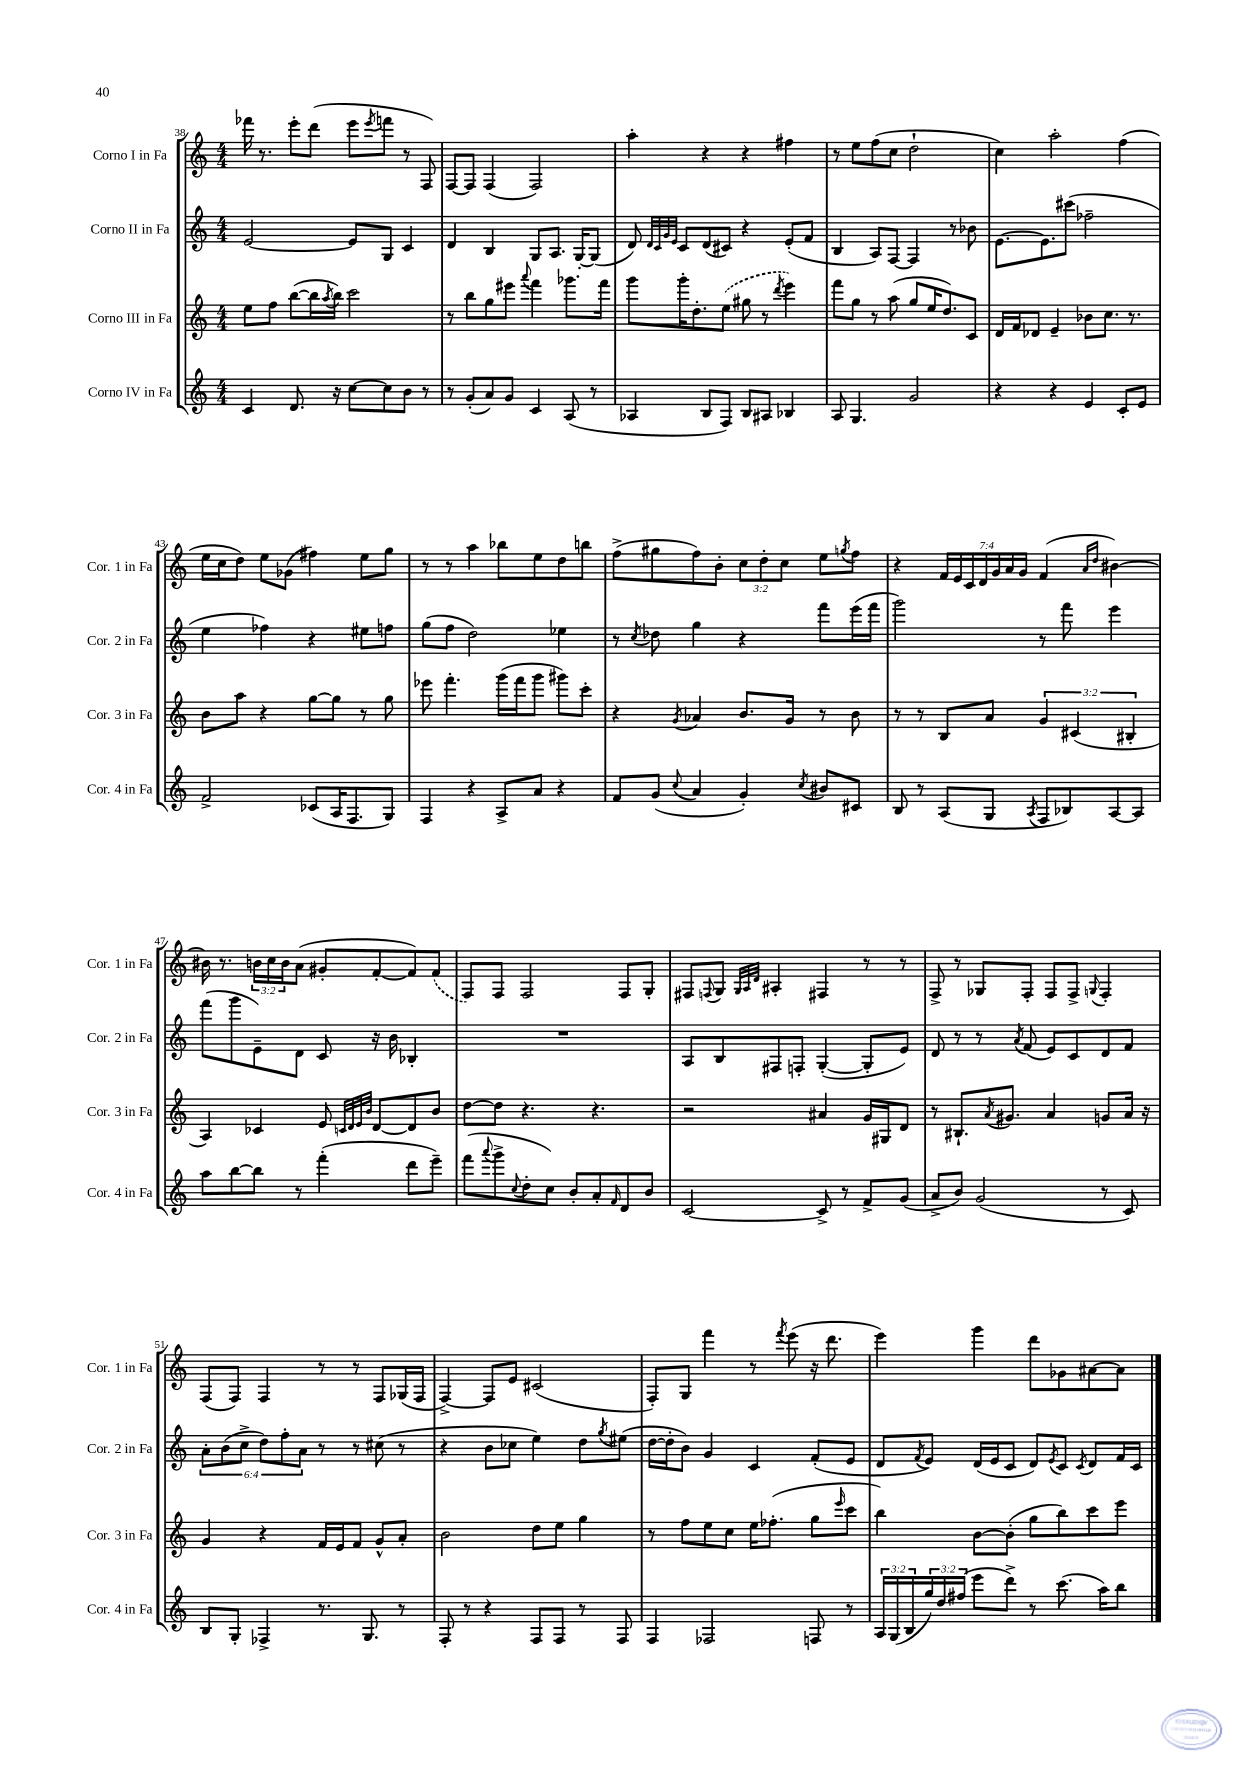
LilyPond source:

<<
\new StaffGroup <<
\new Staff = "s0" \with { instrumentName = "Corno I in Fa" shortInstrumentName = "Cor. 1 in Fa" } {
    \clef treble \key c \major \numericTimeSignature \time 4/4 \override Staff.TupletNumber.text = #tuplet-number::calc-fraction-text
    fes'''16 r8. e'''8-. d'''8( e'''8 \acciaccatura { e'''8 } f'''8 r8 f8) |
    f8~ f8 f4( f2) |
    a''4-. r4 r4 fis''4 |
    r8 e''8 f''8( c''8 d''2-! |
    c''4) a''2-. f''4( |
    e''16 c''16 d''8) e''8 ges'8( fis''4) e''8 g''8 |
    r8 r8 a''4 bes''8 e''8 d''8 b''8 |
    f''8->( gis''8 f''8) b'8-. \tuplet 3/2 { c''8 d''8-. c''8 } e''8 \acciaccatura { g''8 } f''8 |
    r4 \tuplet 7/4 { f'16 e'16 c'16 d'16 g'16 a'16 g'16 } f'4( \grace { a'16 d''16 } bis'4~) |
    bis'16 r8. \tuplet 3/2 { b'16 c''16 b'16 } a'8( gis'8-. f'8~-. f'8) \once \slurDashed f'8( |
    f8) f8 f2 f8 g8-. |
    fis8 \appoggiatura { f8 } g8 \grace { g32 a32 d'32 } ais4-. fis4 r8 r8 |
    f8-> r8 ges8 f8-. f8 f8-> \appoggiatura { g8 } f4-. |
    f8( f8) f4 r8 r8 f8 ges16( f16 |
    f4~->) f8 e'8 cis'2( |
    f8-.) g8 f'''4 r8 \acciaccatura { f'''8 } e'''8( r16 d'''8. |
    e'''4) g'''4 d'''8 ges'8 ais'8~ ais'8 \bar "|." |
}
\new Staff = "s1" \with { instrumentName = "Corno II in Fa" shortInstrumentName = "Cor. 2 in Fa" } {
    \clef treble \key c \major \numericTimeSignature \time 4/4 \override Staff.TupletNumber.text = #tuplet-number::calc-fraction-text
    e'2~ e'8 g8 c'4 |
    d'4 b4 g8 a8. g16~-. g8( |
    d'8) \grace { d'32 c'32 g'32 e'32 } c'8 d'8( cis'8) r4 e'8-.( f'8 |
    b4 a8) f8~ f4 r8 bes'8 |
    e'8.~ e'8. cis'''8( fes''2-- |
    e''4 fes''4) r4 eis''8 f''8 |
    g''8( f''8 d''2) ees''4 |
    r8 \acciaccatura { c''8 } des''8 g''4 r4 f'''8 e'''16( f'''16 |
    g'''2) r8 f'''8 e'''4 |
    f'''8( g'''8 e'8--) d'8 c'8 r16 b'16 bes4-. |
    R1 |
    a8 b8 fis8 f8-. g4~-.( g8-. e'8) |
    d'8 r8 r8 \acciaccatura { a'8 } f'8( e'8) c'8 d'8 f'8 |
    \tuplet 6/4 { a'8-. b'8( c''8-> d''8) f''8-. a'8 } r8 r8 cis''8( r8 |
    r4 b'8 ces''8 e''4) d''8 \acciaccatura { g''8 } eis''8( |
    d''16~ d''16-. b'8) g'4 c'4 f'8-.( e'8 |
    d'8 \acciaccatura { f'8 } e'8) d'16( e'16 c'8 d'8) \acciaccatura { e'8 } c'8 \acciaccatura { c'8 } d'8 f'16 c'16 \bar "|." |
}
\new Staff = "s2" \with { instrumentName = "Corno III in Fa" shortInstrumentName = "Cor. 3 in Fa" } {
    \clef treble \key c \major \numericTimeSignature \time 4/4 \override Staff.TupletNumber.text = #tuplet-number::calc-fraction-text
    e''8 f''8 b''8~( b''16 \acciaccatura { a''8 } b''16) c'''2 |
    r8 b''8 g''8 eis'''8 \appoggiatura { a'''8 } f'''4 ges'''8. f'''16 |
    g'''8 g'''16-. d''8.-. \once \slurDashed e''8( gis''8 r8 \acciaccatura { d'''8 } e'''4) |
    f'''8 g''8 r8 a''8( g''8 e''16 d''8.) c'8 |
    d'16 f'16 des'8 e'4-- bes'8 c''8. r8. |
    b'8 a''8 r4 g''8~ g''8 r8 g''8 |
    ees'''8 f'''4.-. g'''16( f'''16 g'''8 gis'''8) c'''8-. |
    r4 \acciaccatura { g'8 } aes'4 b'8. g'16 r8 b'8 |
    r8 r8 b8 a'8 \tuplet 3/2 { g'4 cis'4( bis4-. } |
    a4) ces'4 e'8 \grace { c'32 d'32 e'32 b'32 } d'8~ d'8 b'8 |
    d''8~ d''8 r4. r4. |
    r2 ais'4 g'16 gis16 d'8 |
    r8 bis8.-! \acciaccatura { a'8 } gis'8. a'4 g'8 a'16 r16 |
    g'4 r4 f'16 e'16 f'8 g'8-^ a'8-. |
    b'2 d''8 e''8 g''4 |
    r8 f''8 e''8 c''8 e''16 fes''8.-.( g''8 \grace { e'''16 } c'''8 |
    b''4) b'8~ b'8-.( g''8 b''8) c'''8 e'''8 \bar "|." |
}
\new Staff = "s3" \with { instrumentName = "Corno IV in Fa" shortInstrumentName = "Cor. 4 in Fa" } {
    \clef treble \key c \major \numericTimeSignature \time 4/4 \override Staff.TupletNumber.text = #tuplet-number::calc-fraction-text
    c'4 d'8. r16 c''8~ c''8 b'8 r8 |
    r8 g'8-.( a'8) g'8 c'4 a8( r8 |
    aes4 b8 f8) b8 ais8 bes4 |
    a8 g4. g'2 |
    r4 r4 e'4 c'8-. e'8 |
    f'2-> ces'8( a16 f8. g8) |
    f4 r4 a8-> a'8 r4 |
    f'8 g'8( \appoggiatura { c''8 } a'4 g'4-.) \acciaccatura { c''8 } bis'8 cis'8 |
    b8 r8 a8( g8 \acciaccatura { a8 } f8 bes8) a8~ a8 |
    a''8 b''8~ b''8 r8 f'''4-.( d'''8 e'''8--) |
    f'''8( \appoggiatura { a'''8 } g'''8-> \appoggiatura { c''8 } d''8-. c''8) b'8-. a'8-. \grace { f'16 } d'8 b'8 |
    c'2~ c'8-> r8 f'8-> g'8( |
    a'8-> b'8) g'2( r8 c'8) |
    b8 g8-. fes4-> r8. g8. r8 |
    f8-. r8 r4 f8 f8 r8 f8 |
    f4 fes2 f8 r8 |
    \tuplet 3/2 { a16 g16( b16 } \tuplet 3/2 { g''16) d''16 fis''16( } e'''8 d'''8->) r8 c'''8.( a''16) b''8 \bar "|." |
}
>>
>>
\layout { \context { \Score currentBarNumber = #38 } }
